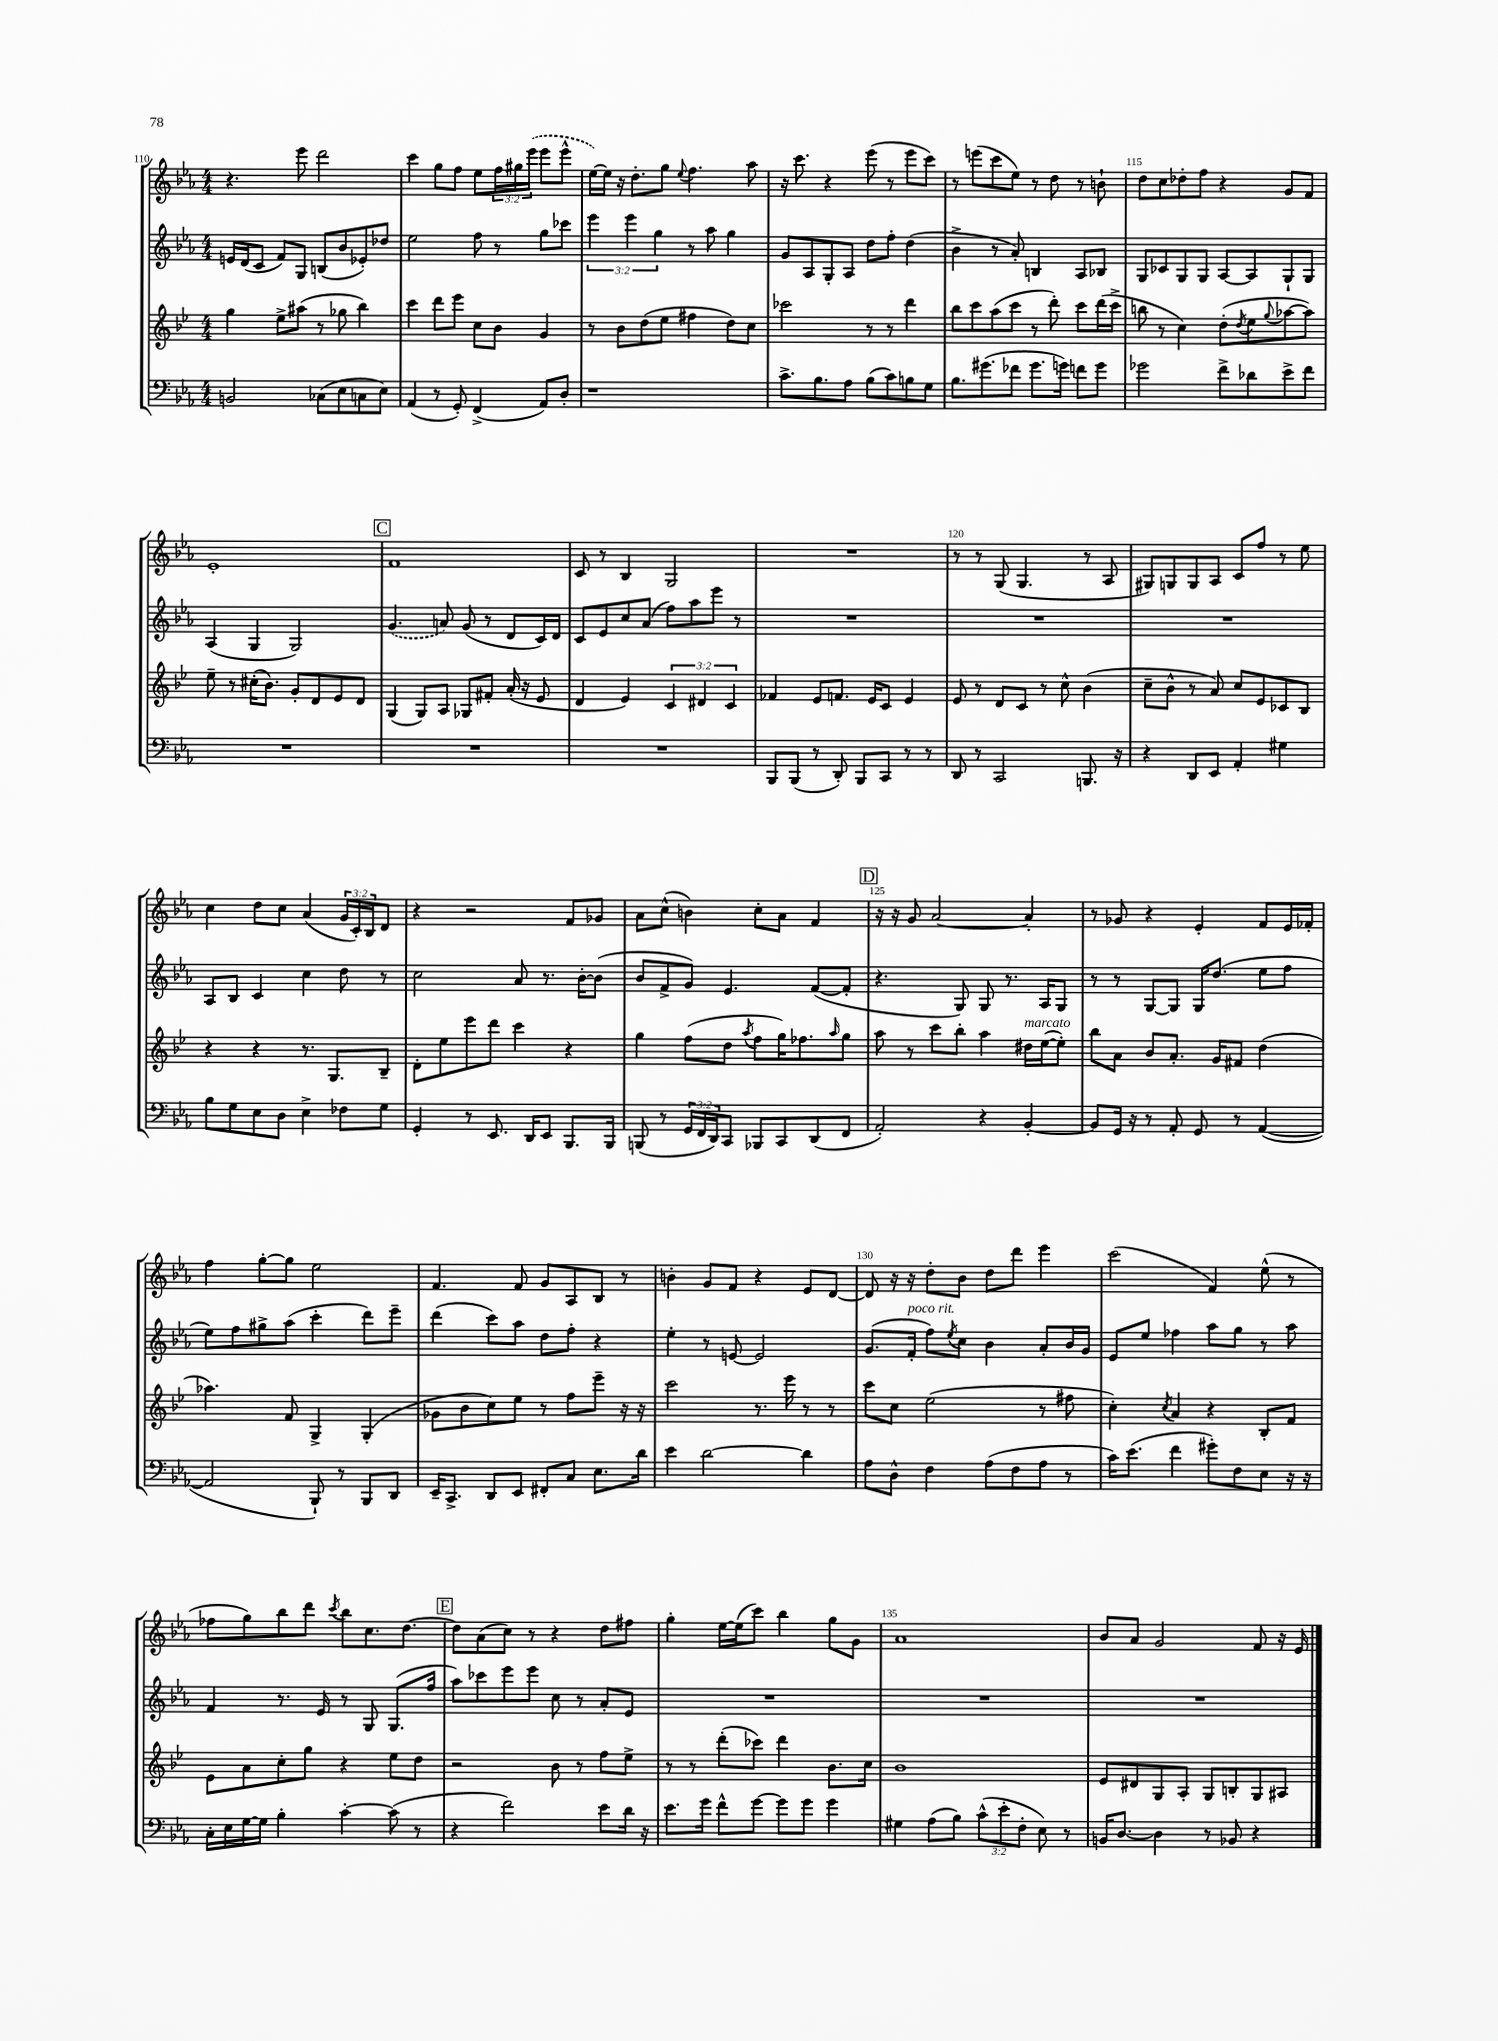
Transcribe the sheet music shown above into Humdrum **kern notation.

**kern	**kern	**kern	**kern
*staff4	*staff3	*staff2	*staff1
*clefF4	*clefG2	*clefG2	*clefG2
*k[b-e-a-]	*k[b-e-]	*k[b-e-a-]	*k[b-e-a-]
*M4/4	*M4/4	*M4/4	*M4/4
2BB/	4gg\	16e/LL	4.r
.	.	(16d/J	.
.	.	8c/J	.
.	8ee-^\L	8f/L)	.
.	(8aa#\J	8G/J	8eee-\
(8C-\L	8r	(8B/L	2ddd\
8E-\	8gg-\	8b-/	.
8C\	4bb-\)	8e-'/)	.
8E-\J)	.	8dd-/J	.
=	=	=	=
(4AA-/	4ccc\	2ee-\	4ccc\
8r	8ddd\L	.	8gg\L
8GG'/)	8eee-\J	.	8ff\J
(4FF^/	8cc\L	8ff\	8ee-\L
.	8b-\J	8r	24ff\L
.	.	.	24gg#\
.	.	.	(24eee-\JJ
8AA-/L)	4g/	8gg\L	8eee-\L
8D'/J	.	8ccc-\J	8eee-^^\J
=	=	=	=
1r	8r	6eee-\	[16ee-\LL)
.	.	.	16ee-\]JJ
.	8b-\L	.	16r
.	.	6eee-\	.
.	.	.	8.dd'\L
.	(8dd\	.	.
.	.	6gg\	.
.	8ee-\J	.	8gg\J
.	.	.	8qqee-/
.	4ff#\	8r	4.ff\
.	.	8aa-\	.
.	8dd\L)	4gg\	.
.	8cc\J	.	8aa-\
=	=	=	=
8.c^\L	2ccc-\	8g/L	16r
.	.	.	8.ccc\
.	.	8A-/	.
8.B-\	.	.	.
.	.	8G'/	4r
8A-\J	.	8A-/J	.
(8B-\L	8r	8dd\L	(8eee-\
8c\)	8r	8ff'\J	8r
8B\	4ddd\	(4dd\	8eee-\L
8G\J	.	.	8ccc\J)
=	=	=	=
8.B-\L	8bb-\L	4b-^\	8r
.	8ccc\	.	(8eee\L
(8.g#\	.	.	.
.	(8aa\	8r	8ccc\
8f-\J	8ccc\J	8a-'/)	8ee-\J)
8.g#\L	8r	4B/	8r
.	8ddd'\)	.	8dd\
16g\Jk)	.	.	.
8f\L	8ccc\L	8A-/L	8r
8g\J	(16ddd\L	8B-/J	8b`\
.	16ccc^\JJ	.	.
=	=	=	=
2g-\	8bb\	8G/L	8dd\L
.	8r	8c-/	8cc\
.	4cc\)	8G/	8dd-'\
.	.	8G/J	8ff\J
8f^\L	(8dd'\L	[8A-/L	4r
.	8qdd/	.	.
8d-\	8ee-\	8A-/]	.
.	8qqgg/	.	.
8e-^\	[8aa-\	8G`/	8g/L
8f\J	8aa-\]J)	8G/J	8f/J
=	=	=	=
1r	8ee-~\	(4A-/	1e-'
.	8r	.	.
.	(16cc#'\LK	4G/	.
.	8.b-\J)	.	.
.	8g'/L	2G/)	.
.	8d/	.	.
.	8e-/	.	.
.	8d/J	.	.
=	=	=	=
1r	(4G/	(4.g/	1f
.	8G/L)	.	.
.	8A/J	8a/)	.
.	8G-/L	(8g/	.
.	8f#'/J	8r	.
.	(16a'/	8d/L	.
.	16r	.	.
.	8e-/	16c/L)	.
.	.	16d/JJ	.
=	=	=	=
1r	4d/	8c/L	8c/
.	.	8e-/	8r
.	4e-/)	8cc/	4B-/
.	.	(8a-/J	.
.	6c/	8ff\L)	2G/
.	.	8aa-\	.
.	6d#/	.	.
.	.	8eee-\J	.
.	6c/	.	.
.	.	8r	.
=	=	=	=
8BBB-/L	4f-/	1r	1r
(8BBB-/J	.	.	.
8r	8e-/L	.	.
8DD'/)	8.f/J	.	.
8BBB-/L	.	.	.
.	16e-/LK	.	.
8CC/J	8c/J	.	.
8r	4e-/	.	.
8r	.	.	.
=	=	=	=
8DD/	8e-/	1r	8r
8r	8r	.	8r
2CC/	8d/L	.	(8G/
.	8c/J	.	4.G/
.	8r	.	.
.	8cc^^\	.	.
8.BBB/	(4b-\	.	8r
.	.	.	8A-/
16r	.	.	.
=	=	=	=
4r	8cc~\L	1r	8G#/L)
.	8b-^^\J	.	8G/
8DD/L	8r	.	8G/
8EE-/J	8a/)	.	8A-/J
4AA-'/	8cc/L	.	8c/L
.	8e-/	.	8ff/J
4G#\	8c-/	.	8r
.	8B-/J	.	8ee-\
=	=	=	=
8B-\L	4r	8A-/L	4cc\
8G\	.	8B-/J	.
8E-\	4r	4c/	8dd\L
8D\J	.	.	8cc\J
4E-^\	8.r	4cc\	(4a-/
.	8.G/L	.	.
8F-\L	.	8dd\	24g/LL
.	.	.	24c'/)
.	.	.	24B-/J
8G\J	8B-~/J	8r	8d/J
=	=	=	=
4GG'/	8d'\L	2cc\	4r
.	8ee-\	.	.
8r	8eee-\	.	2r
8.EE-/	8ddd\J	.	.
.	4ccc\	8a-/	.
16DD/LK	.	.	.
8EE-/J	.	8.r	.
8.BBB-/L	4r	.	8f/L
.	.	[16b-'\LK	.
.	.	(8b-\]J	8g-/J
16BBB-/Jk	.	.	.
=	=	=	=
(8BBB/	4gg\	8b-/L	8a-\L
8r	.	8f^/	(8cc^^\J
24GG/LL	(8ff\L	8g/J)	4b\)
24FF/	.	.	.
24DD/J)	.	.	.
8CC/J	8dd\J	4.e-/	.
.	8qaa/	.	.
8BBB-/L	8ff\L	.	8cc'\L
8CC/	16gg\K)	.	8a-\J
.	8.ff-\	.	.
(8DD/	.	([8f/L	4f/
.	16qqaa/	.	.
8FF/J	8gg\J	8f'/]J	.
=	=	=	=
2AA-'/)	8aa\	4.r	16r
.	.	.	16r
.	8r	.	8g/
.	8ccc\L	.	[2a-/
.	8bb-'\J	8G/)	.
4r	4aa\	8G/	.
.	.	8.r	.
[4BB-'/	16dd#\LL	.	4a-'/]
.	([16ee-\J	16A-/LK	.
.	8ee-'\]J)	8G/J	.
=	=	=	=
8BB-/]L	8bb-\L	8r	8r
16GG/Jk	8a\J	8r	8g-/
16r	.	.	.
8r	8b-/L	[8G/L	4r
8AA-'/	8.a'/J	8G/]J	.
8GG/	.	16G/LK	4e-'/
.	16g/LK	(8.dd/J	.
8r	8f#/J	.	.
([4AA-/	(4dd\	8ee-\L	8f/L
.	.	8ff\J	16e-/L
.	.	.	16f-'/JJ
=	=	=	=
2AA-/]	4.aa-\)	8ee-\L)	4ff\
.	.	8ff\	.
.	.	8gg#^\	[8gg'\L
.	8f/	(8aa-\J	8gg\]J
8BBB-`/)	4G^/	4ccc'\	2ee-\
8r	.	.	.
8BBB-/L	(4G'/	8ddd\L)	.
8DD/J	.	8eee-~\J	.
=	=	=	=
16EE-~/LK	8g-\L	(4ddd\	4.f/
8.CC^/J	.	.	.
.	8b-\	.	.
8DD/L	8cc\)	8ccc\L)	.
8EE-/J	8ee-\J	8aa-\J	8f/
8FF#'/L	8r	8dd\L	8g/L
8C/J	8ff\L	8ff'\J	8A-/
8.E-\L	8eee-~\J	4r	8B-/J
.	16r	.	8r
16d\Jk	16r	.	.
=	=	=	=
4e-\	2ccc\	4ee-'\	4b'\
[2d\	.	8r	8g/L
.	.	[8e/	8f/J
.	8.r	2e/]	4r
.	16eee-\	.	.
4d\]	8r	.	8e-/L
.	8r	.	[8d/J
=	=	=	=
8A-\L	8ccc\L	(8.g/L	8d/]
8D^^\J	8cc\J	.	16r
.	.	16f'/Jk	16r
4F\	(2ee-\	8ff\L)	8dd'\L
.	.	8qee-/	.
.	.	8cc\J	8b-\J
(8A-\L	.	4b-\	8dd\L
8F\	.	.	8ddd\J
8A-\J	8r	8a-'/L	4eee-\
8r	8ff#\	16b-/L	.
.	.	16g/JJ	.
=	=	=	=
16c\LK)	4cc'\)	8e-/L	(2ccc\
(8.e-\J	.	.	.
.	.	8ee-/J	.
.	8qcc/	.	.
4f\	4a/	4ff-\	.
8g#'\L)	4r	8aa-\L	4f/)
8F\	.	8gg\J	.
8E-\J	8B-'/L	8r	(8ee-^^\
16r	8f/J	8aa-\	8r
16r	.	.	.
=	=	=	=
16C'\LL	8e-\L	4f/	8ff-\L
16E-\	.	.	.
[16G\	8a\	.	8gg\)
16G\]JJ	.	.	.
4B-'\	8cc'\	8.r	8bb-\
.	8gg\J	.	8ddd\J
.	.	16e-/	.
.	.	.	8qccc/
[4c'\	4r	8r	8bb-\L
.	.	8G/	8.cc\
(8c\]	8ee-\L	(8.G/L	.
.	.	.	[8.dd\J
8r	8dd\J	.	.
.	.	16ff/Jk	.
=	=	=	=
4r	2r	8aa-\L)	8dd\]L
.	.	8ccc-\	(8a-\
2f\)	.	8eee-\	8cc\J)
.	.	8eee-\J	8r
.	8b-\	8cc\	4r
.	8r	8r	.
8e-\L	8ff\L	8a-'/L	8dd\L
16d\Jk	8ee-^\J	8e-/J	8ff#\J
16r	.	.	.
=	=	=	=
8.e-\L	8r	1r	4gg'\
.	8r	.	.
16g\Jk	.	.	.
8f^^\L	(8ddd'\L	.	[16ee-\LL
.	.	.	(16ee-\]J
[8g\J	8ccc-\J)	.	8ccc\J)
8g\]L	4ddd\	.	4bb-\
8g\J	.	.	.
4g\	8.b-\L	.	8gg\L
.	.	.	8g\J
.	16cc\Jk	.	.
=	=	=	=
4G#\	1b-	1r	1a-
(8A-\L	.	.	.
8B-\J)	.	.	.
(12c^^\L	.	.	.
12e-'\	.	.	.
12F'\J	.	.	.
8E-\)	.	.	.
8r	.	.	.
=	=	=	=
16BB/LK	8e-/L	1r	8b-/L
[8.D/J	.	.	.
.	8d#/	.	8a-/J
4D\]	8G/	.	2g/
.	8A'/J	.	.
8r	8G/L	.	.
8BB-/	8B'/	.	.
4r	8G/	.	8f/
.	8A#/J	.	16r
.	.	.	16e-/
==	==	==	==
*-	*-	*-	*-
